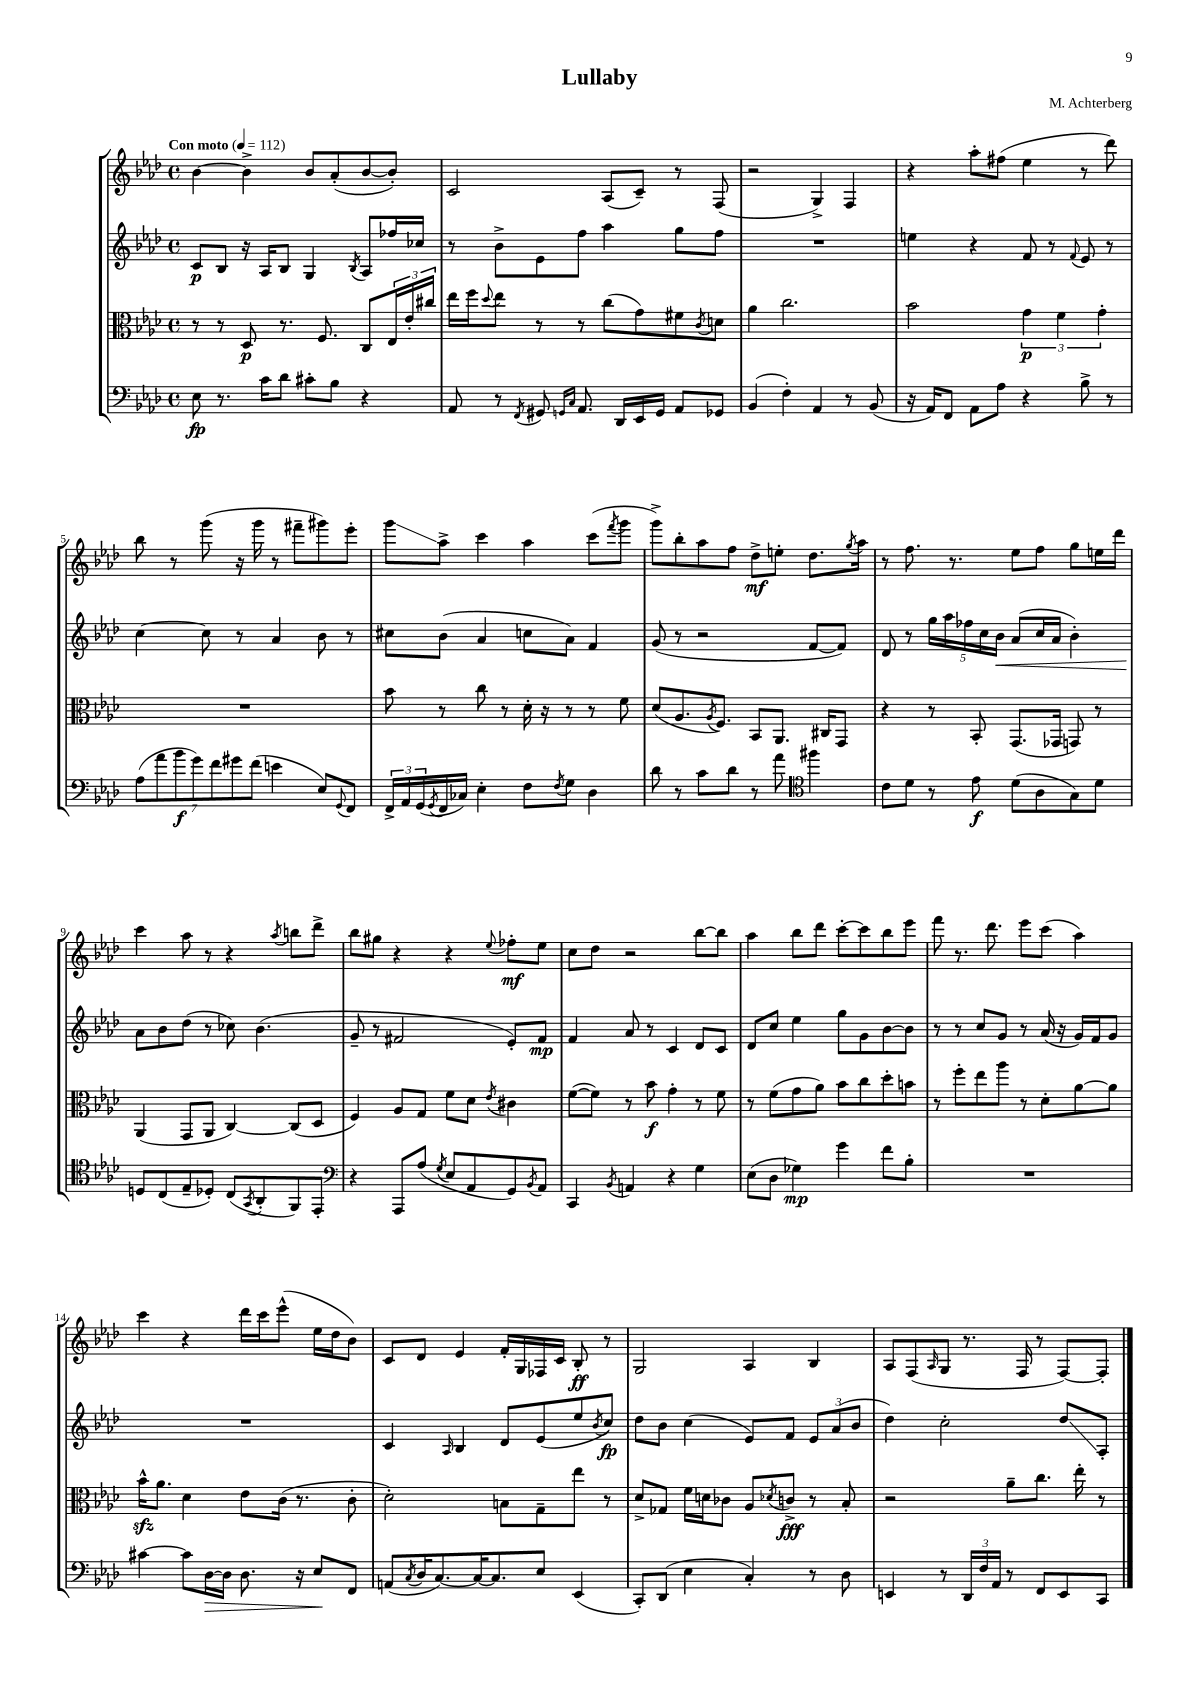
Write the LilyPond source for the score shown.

\header { title = "Lullaby" composer = "M. Achterberg" }
<<
\new StaffGroup <<
\new Staff = "s0" {
    \clef treble \key aes \major \defaultTimeSignature \time 4/4 \tempo "Con moto" 4 = 112
    bes'4~ bes'4-> bes'8 aes'8-.( bes'8~ bes'8-.) |
    c'2 aes8( c'8--) r8 f8( |
    r2 g4->) f4 |
    r4 aes''8-. fis''8( ees''4 r8 des'''8) |
    bes''8 r8 g'''8( r16 g'''16 r8 fis'''8-- gis'''8) ees'''8-. |
    g'''8\glissando aes''8-> c'''4 aes''4 c'''8( \acciaccatura { f'''8 } g'''8 |
    g'''8->) bes''8-. aes''8 f''8 des''8->\mf e''8-. des''8. \acciaccatura { g''8 } aes''16 |
    r8 f''8. r8. ees''8 f''8 g''8 e''16 des'''16 |
    c'''4 aes''8 r8 r4 \acciaccatura { aes''8 } b''8 des'''8-> |
    bes''8 gis''8 r4 r4 \appoggiatura { ees''8 } fes''8-.\mf ees''8 |
    c''8 des''8 r2 bes''8~ bes''8 |
    aes''4 bes''8 des'''8 c'''8~-. c'''8 bes''8 ees'''8 |
    f'''8 r8. des'''8. ees'''8 c'''8( aes''4) |
    c'''4 r4 des'''16 c'''16 ees'''8-^( ees''16 des''16 bes'8) |
    c'8 des'8 ees'4 f'16-. g16 fes16 c'16 bes8-.\ff r8 |
    g2 aes4 bes4 |
    aes8 f8( \grace { aes16 } g8 r8. f16 r8 f8~) f8-. \bar "|." |
}
\new Staff = "s1" {
    \clef treble \key aes \major \defaultTimeSignature \time 4/4
    c'8\p bes8 r16 aes16 bes8 g4 \acciaccatura { bes8 } aes8 fes''16 ces''16 |
    r8 bes'8-> ees'8 f''8 aes''4 g''8 f''8 |
    R1 |
    e''4 r4 f'8 r8 \appoggiatura { f'8 } ees'8 r8 |
    c''4~ c''8 r8 aes'4 bes'8 r8 |
    cis''8 bes'8( aes'4 c''8 aes'8) f'4 |
    g'8( r8 r2 f'8~ f'8) |
    des'8 r8 \tuplet 5/4 { g''16 aes''16 fes''16 c''16 bes'16\< } aes'8( c''16 aes'16 bes'4-.) |
    aes'8\! bes'8 des''8( r8 ces''8) bes'4.( |
    g'8-- r8 fis'2 ees'8-.) fis'8\mp |
    f'4 aes'8 r8 c'4 des'8 c'8 |
    des'8 c''8 ees''4 g''8 g'8 bes'8~ bes'8 |
    r8 r8 c''8 g'8 r8 aes'16( r16 g'16) f'16 g'8 |
    R1 |
    c'4 \grace { aes16 } bes4 des'8 ees'8( ees''8 \acciaccatura { bes'8 } c''8\fp) |
    des''8 bes'8 c''4( ees'8) f'8 \tuplet 3/2 { ees'8 aes'8( bes'8 } |
    des''4) c''2-. des''8\glissando aes8-. \bar "|." |
}
\new Staff = "s2" {
    \clef alto \key aes \major \defaultTimeSignature \time 4/4
    r8 r8 des8\p r8. f8. c8 \tuplet 3/2 { ees16 ees'16-. cis''16 } |
    ees''16 f''16 \appoggiatura { des''8 } ees''8 r8 r8 c''8( g'8) fis'8 \acciaccatura { c'8 } d'8 |
    aes'4 c''2. |
    bes'2 \tuplet 3/2 { g'4\p f'4 g'4-. } |
    R1 |
    bes'8 r8 c''8 r8 des'16-. r16 r8 r8 f'8 |
    des'8( aes8. \acciaccatura { aes8 } f8.) bes,8 aes,8. cis16 g,8 |
    r4 r8 bes,8-. g,8.( ges,16 g,8) r8 |
    aes,4( g,8 aes,8 c4~) c8( des8 |
    f4) aes8 g8 f'8 des'8 \acciaccatura { ees'8 } cis'4 |
    f'8~( f'8) r8 bes'8\f g'4-. r8 f'8 |
    r8 f'8( g'8 aes'8) bes'8 c''8 des''8-. b'8 |
    r8 f''8-. ees''8 aes''8 r8 des'8-. aes'8~ aes'8 |
    bes'16-^\sfz aes'8. des'4 ees'8 c'16( r8. c'8-. |
    des'2-.) b8 g8-- ees''8 r8 |
    des'8-> ges8 f'16 d'16 ces'8 aes8 \acciaccatura { des'8 } c'8->\fff r8 bes8-. |
    r2 aes'8-- c''8. ees''16-. r8 \bar "|." |
}
\new Staff = "s3" {
    \clef bass \key aes \major \defaultTimeSignature \time 4/4
    ees8\fp r8. c'16 des'8 cis'8-. bes8 r4 |
    aes,8 r8 \acciaccatura { f,8 } gis,8 \grace { g,16 c16 } aes,8. des,16 ees,16 g,16 aes,8 ges,8 |
    bes,4( f4-.) aes,4 r8 bes,8( |
    r16 aes,16) f,8 aes,8 aes8 r4 bes8-> r8 |
    \tuplet 7/4 { aes8( aes'8 bes'8\f g'8) f'8 gis'8 f'8( } e'4 ees8) \appoggiatura { g,8 } f,8 |
    \tuplet 3/2 { f,16-> aes,16 g,16( } \acciaccatura { g,8 } f,16 ces16) ees4-. f8 \acciaccatura { f8 } g8 des4 |
    des'8 r8 c'8 des'8 r8 aes'8 \clef tenor fis''4 |
    c'8 des'8 r8 ees'8\f des'8( aes8 g8) des'8 |
    d8 c8( ees8-- des8-.) c8( \acciaccatura { g,8 } aes,8-. f,8) ees,8-. |
    \clef bass r4 aes,,8 aes8( \acciaccatura { g8 } ees8 aes,8 g,8) \acciaccatura { bes,8 } aes,8 |
    c,4 \acciaccatura { bes,8 } a,4 r4 g4 |
    ees8( des8 ges4\mp) g'4 f'8 bes8-. |
    R1 |
    cis'4~ cis'8 des16~\> des16 des8. r16 ees8\! f,8 |
    a,8( \acciaccatura { c8 } des16 c8.~) c16~ c8. ees8 ees,4( |
    c,8-.) des,8( ees4 c4-.) r8 des8 |
    e,4 r8 \tuplet 3/2 { des,16 f16 aes,16 } r8 f,8 e,8 c,8 \bar "|." |
}
>>
>>
